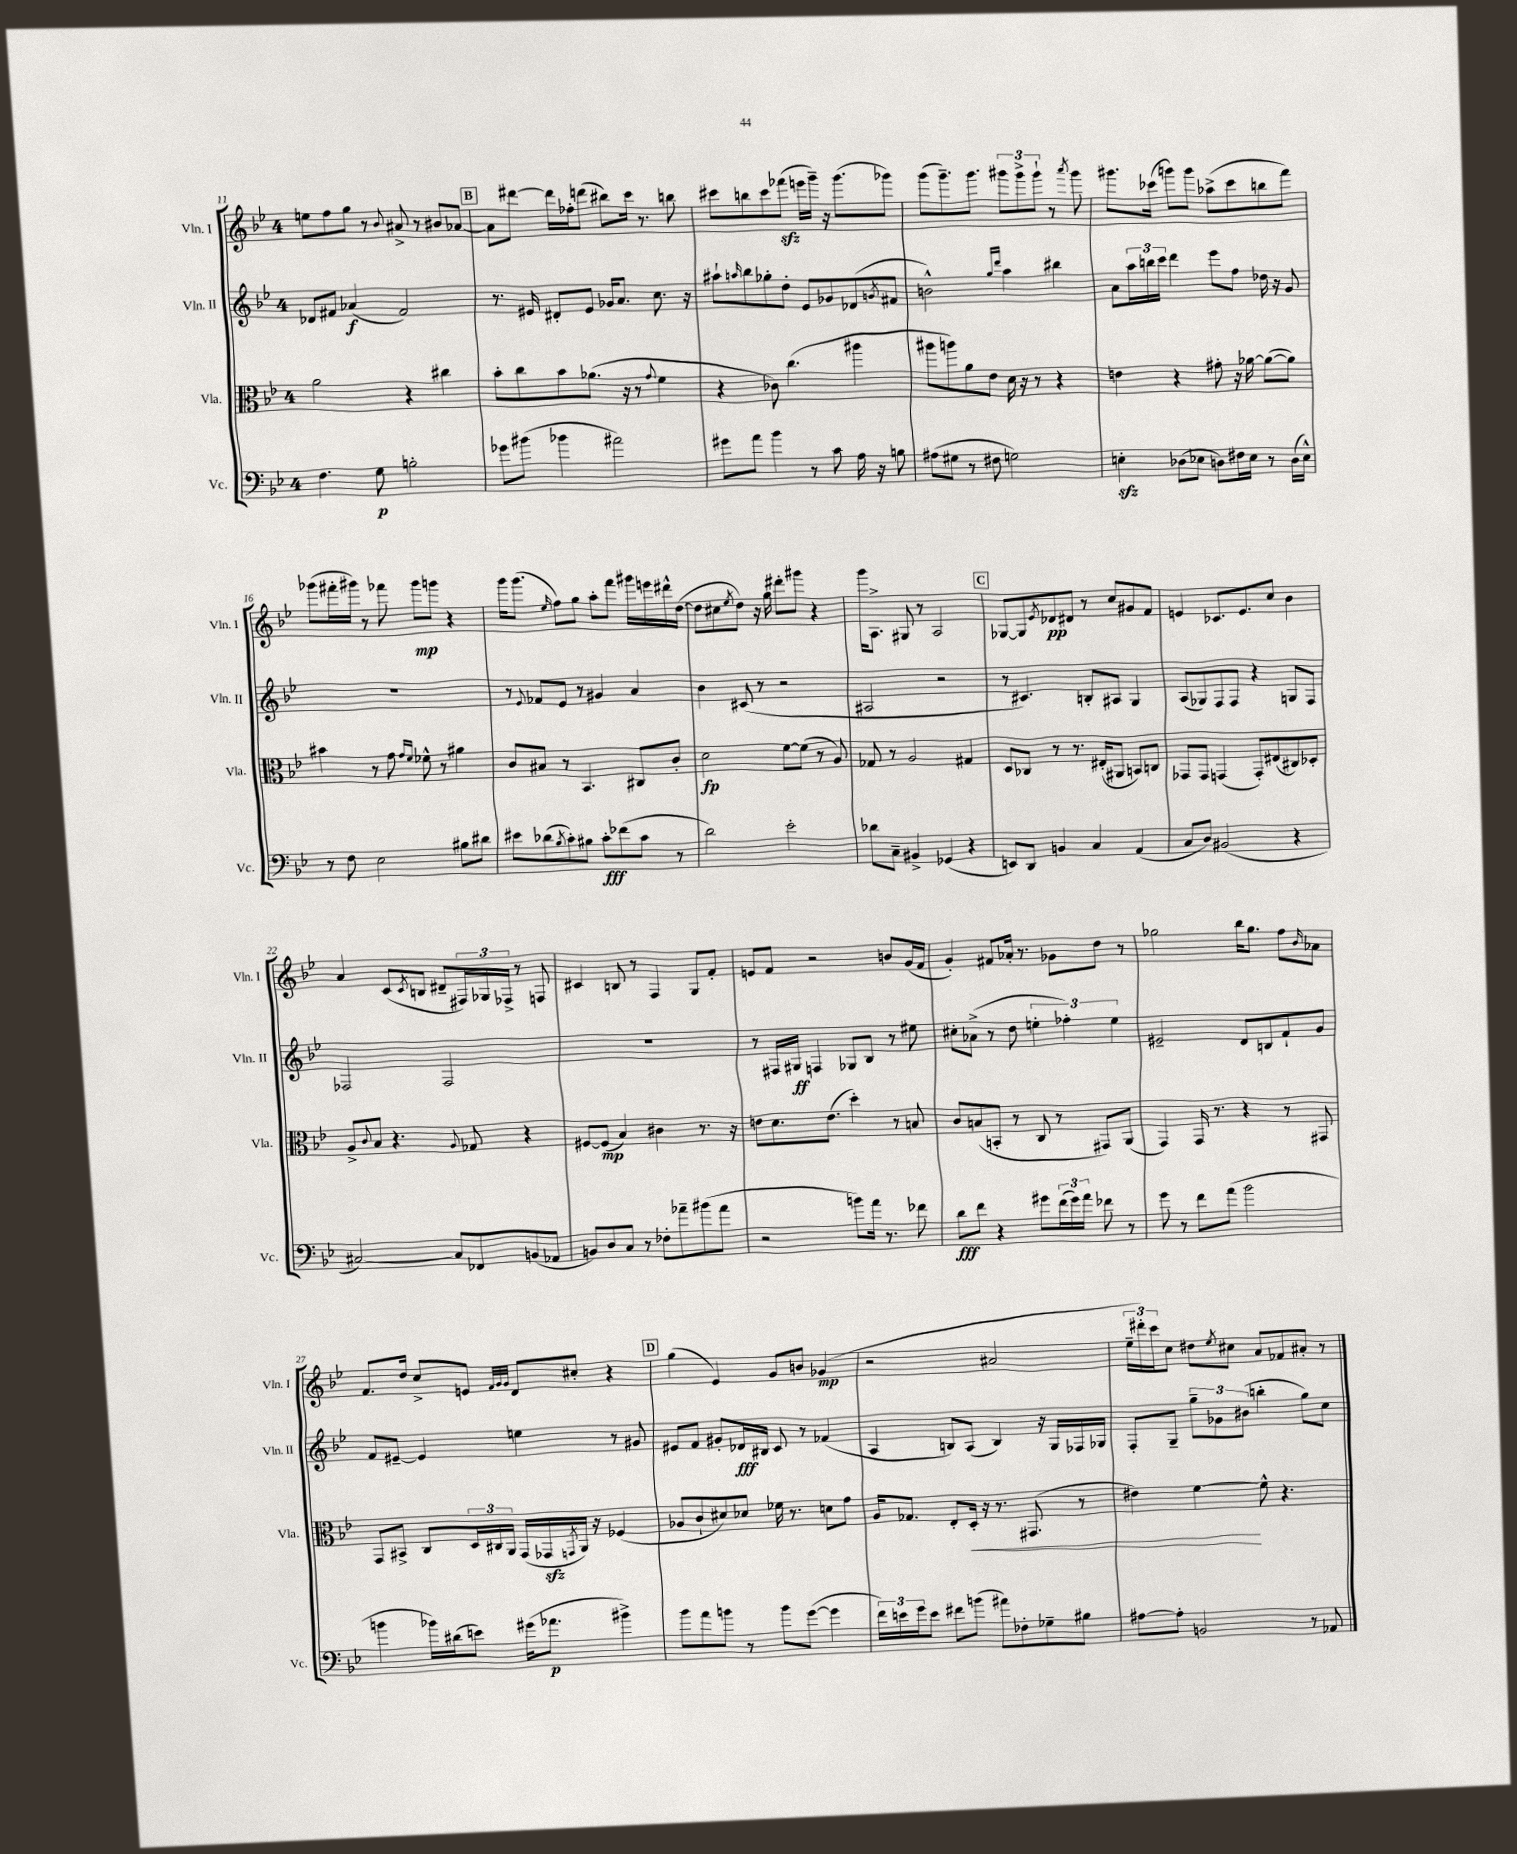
<<
\new StaffGroup <<
\new Staff = "s0" \with { instrumentName = "Vln. I" shortInstrumentName = "Vln. I" } {
    \clef treble \key bes \major \once \override Staff.TimeSignature.style = #'single-digit \time 4/4
    e''8 f''8 g''8 r8 \appoggiatura { bes'8 } ais'8-> r8 bis'8 aes'8~ |
    \mark \markup { \box "B" } aes'8 dis'''8~ dis'''16 fes''16-. d'''8( bis''8) c'''16 r8. b''8 |
    cis'''8 b''8 cis'''8 fes'''8\sfz( e'''16 g'''16--) r16 g'''8.( ges'''8) |
    g'''8( g'''8.--) g'''8. \tuplet 3/2 { gis'''8 gis'''8-> gis'''8-! } r8 \acciaccatura { a'''8 } gis'''8 |
    gis'''8. ces'''16( g'''8) g'''8 aes''8->( ces'''8 b''8 f'''8) |
    ges'''8( fis'''16-. gis'''16) r8 fes'''8 gis'''8\mp g'''8 r4 |
    g'''16 g'''8.( \grace { ees''16 } f''8) g''8 a''8-. f'''8 gis'''16 e'''16 dis'''16-^ d''16~( |
    d''8 cis''8 \acciaccatura { ees''8 } d''8) r16 g''16 dis'''8-. gis'''8 r4 |
    g'''16 a8.-> gis8 r8 a2 |
    \mark \markup { \box "C" } ges8~ ges8 \acciaccatura { ees'8 } des'8\pp dis'8 r8 c''8 gis'8 f'8 |
    e'4 ces'8. e'8. c''8 bes'4 |
    a'4 c'8( \acciaccatura { c'8 } b8 dis'8-- \tuplet 3/2 { fis16) ges16 fes16-> } r8 f8 |
    cis'4 b8 r8 f4 g8 f'8-. |
    e'8 f'8 r2 b'8 g'16( f'16 |
    g'4-.) fis'8 aes'16-. r8. ges'8 d''8 r8 |
    ges''2 bes''16 ges''8. f''8 \grace { bes'16 } aes'8 |
    f'8. d''16 c''8-> e'8 \grace { f'32 g'32 g'32 } d'8 cis''8-. r4 |
    \mark \markup { \box "D" } g''4( ees'4) g'8 b'8 ges'4\mp( |
    r2 ais'2 |
    \tuplet 3/2 { ees''16-- dis'''16-.) c'''16 } c''8 dis''8 \acciaccatura { ees''8 } cis''8 a'8 fes'8 ais'8-. r8 \bar "|." |
}
\new Staff = "s1" \with { instrumentName = "Vln. II" shortInstrumentName = "Vln. II" } {
    \clef treble \key bes \major \once \override Staff.TimeSignature.style = #'single-digit \time 4/4
    des'8 fis'8 aes'4\f( fis'2) |
    \mark \markup { \box "B" } r8. eis'16 dis'8-. eis'8 ges'16 a'8. c''8. r16 |
    ais''8-! \grace { a''16 } bes''8 ges''8-. d''8-. ees'8 ges'8 des'8( \acciaccatura { g'8 } fis'8 |
    b'2-^) \grace { g''16 d'''16 } a''4 bis''4 |
    a'8 \tuplet 3/2 { a''16 b''16 c'''16 } d'''4 ees'''8 f''8 des''16 r16 g'8 |
    R1 |
    r8 \appoggiatura { ees'8 } fes'8 ees'8 r8 gis'4 a'4 |
    bes'4 cis'8( r8 r2 |
    ais2 r2 |
    \mark \markup { \box "C" } r8 cis'4.) b8-. ais8 g4 |
    a8( ges8) f8 f8 r4 g8 f8 |
    fes2 fes2 |
    R1 |
    r8 fis16 gis16\ff f4 ges8 bes8 r8 eis''8 |
    cis''8-. aes'8->( r8 d''8 \tuplet 3/2 { e''4-. fes''4-.) e''4 } |
    eis'2-- d'8 b8 f'8-! g'8 |
    f'8 eis'8~-- eis'4 e''4 r8 gis'8 |
    \mark \markup { \box "D" } eis'8 f'8 gis'8-. des'16\fff bis16 c'8 r8 fes'4( |
    a4 b8) a8( b4) r16 g16 fes16 ges16 |
    f8-. g8-- \tuplet 3/2 { g''8-- ges'8 bis'8( } b''4-. g''8) c''8 \bar "|." |
}
\new Staff = "s2" \with { instrumentName = "Vla." shortInstrumentName = "Vla." } {
    \clef alto \key bes \major \once \override Staff.TimeSignature.style = #'single-digit \time 4/4
    a'2 r4 cis''4 |
    \mark \markup { \box "B" } bes'8-. c''8 bes'8 aes'8.( r16 r8 \appoggiatura { g'8 } f'4 |
    r4 ces'8) c''4.( ais''4 |
    ais''8 a''8) a'8 ees'8 d'16 r16 r8 r4 |
    e'4 r4 gis'8-. r16 aes'16~ aes'8~( aes'8) |
    bis'4 r8 g'8 \grace { g'16 f'16 } fes'8-^ r8 ais'4 |
    c'8 bis8 r8 bes,4. cis8 c'8-. |
    d'2\fp f'8~ f'8( r8 a8) |
    ges8 r8 a2 gis4 |
    \mark \markup { \box "C" } d8 ces8 r8 r8. eis16-.( ais,8 b,8) c8 |
    ges,8 ges,8 g,4( g,8-.) eis8( cis8) des8-. |
    a8-> \appoggiatura { c'8 } bes8 r4. \appoggiatura { a8 } ges8 r4 |
    fis8~ fis8\mp( bes4) cis'4 r8. r16 |
    e'8 d'8. e'8.( d''4-.) r8 b8 |
    c'8 b8( b,8-. r8 c8 r8 gis,8) a,8( |
    g,4) g,16 r8. r4 r8 gis,8 |
    g,8 bis,8-> c8 \tuplet 3/2 { d16 cis16 a,16 } g,16( ges,16\sfz \acciaccatura { g,8 } a,16) r16 fes4( |
    \mark \markup { \box "D" } aes8 c'8-! dis'8) des'8 fes'16 r8. d'8 g'8 |
    a16 ges8. ees8-. d16-.\< r16 r8. gis,8.( r8 |
    eis'4) f'4~\! f'8-^ r4. \bar "|." |
}
\new Staff = "s3" \with { instrumentName = "Vc." shortInstrumentName = "Vc." } {
    \clef bass \key bes \major \once \override Staff.TimeSignature.style = #'single-digit \time 4/4
    f4. g8\p b2-. |
    \mark \markup { \box "B" } ges'8 bis'8( bes'4 ais'2) |
    gis'8 a'8 bes'4 r8 c'8 a16 r16 b8 |
    ais8( gis8 r8 fis8 g2) |
    e4-.\sfz des8( ees8 d8) fis16 ees16 r8 d16( ees16-^) |
    r8 f8 ees2 bis8 dis'8 |
    eis'8 des'8( \acciaccatura { bes8 } c'8-.) bis8 c'8-.\fff fes'8( c'8 r8 |
    d'2) ees'2-. |
    des'8 c8-- bis,4-> ges,4( r4 |
    \mark \markup { \box "C" } e,8) d,8 b,4 c4 a,4( |
    c8 d8) bis,2( r4 |
    cis2~) cis8 fes,8 b,8( aes,8 |
    b,8) d8 c8 r8 fes8-. aes'8-- bis'8( aes'8 |
    r2 b'8) a'16 r8. fes'8 |
    d'8\fff f'8 r4 gis'8 \tuplet 3/2 { f'16( gis'16) a'16 } fes'8 r8 |
    g'8 r8 f'8 a'8( bes'2 |
    b'4 bes'16) dis'16( e'8) gis'16( aes'8.\p bis'4->) |
    \mark \markup { \box "D" } bes'8 a'8 b'8 r8 b'8 g'8~( g'4 |
    \tuplet 3/2 { f'16) e'16 g'16 } e'8 fis'8 b'8( ais'8) fes8-. ges8-- bis8 |
    ais8~ ais8-. b,2 r8 aes,8 \bar "|." |
}
>>
>>
\layout { \context { \Score currentBarNumber = #11 } }
